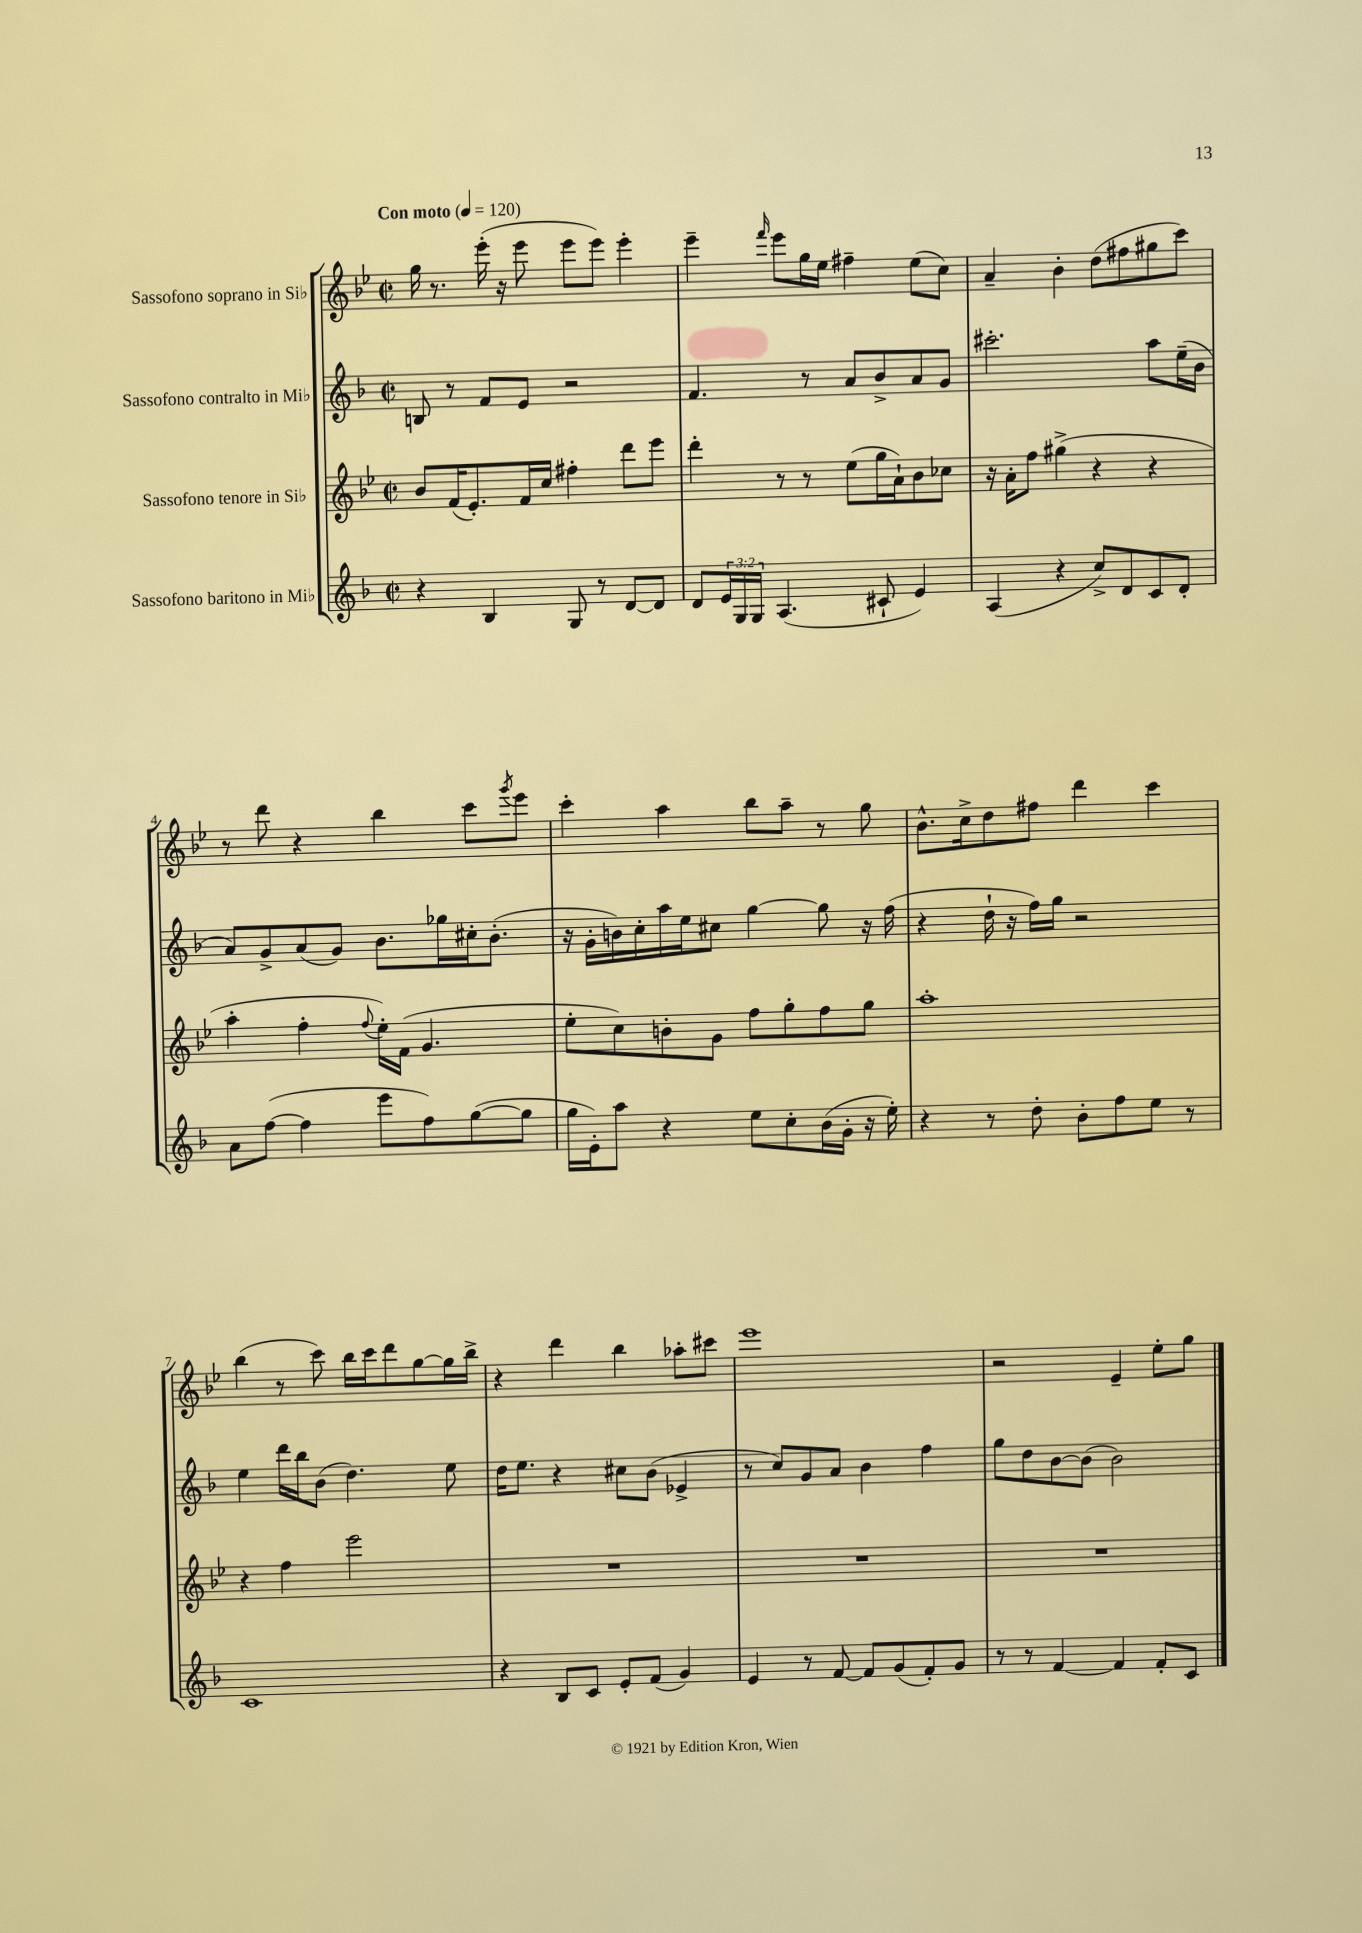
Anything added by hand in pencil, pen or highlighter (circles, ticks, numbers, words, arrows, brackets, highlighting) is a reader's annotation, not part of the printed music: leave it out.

**kern	**kern	**kern	**kern
*part4	*part3	*part2	*part1
*staff4	*staff3	*staff2	*staff1
*I"Sassofono baritono in Mi♭	*I"Sassofono tenore in Si♭	*I"Sassofono contralto in Mi♭	*I"Sassofono soprano in Si♭
*clefG2	*clefG2	*clefG2	*clefG2
*k[b-]	*k[b-e-]	*k[b-]	*k[b-e-]
*M2/2	*M2/2	*M2/2	*M2/2
*met(c|)	*met(c|)	*met(c|)	*met(c|)
*MM120	*MM120	*MM120	*MM120
=1	=1	=1	=1
!	!	!	!LO:TX:a:B:t=Con moto
4r	8b-/L	8Bn/	16gg\
.	.	.	8.r
.	(16f/K	8r	.
.	8.e-'/)	.	.
4B-/	.	8f/L	(16eee-'\
.	.	.	16r
.	16f/L	8e/J	8eee-\
.	16cc/JJ	.	.
8G/	4ff#X'\	2r	8eee-\L
8r	.	.	8eee-\J)
[8d/L	8ddd\L	.	4eee-'\
8d/J]	8eee-\J	.	.
=2	=2	=2	=2
8d/L	4ddd'\	4.f/	4eee-~\
24e/L	.	.	.
24G/	.	.	.
24G/JJ	.	.	.
.	.	.	16qqfff/
(4.A/	8r	.	8eee-\L
.	8r	8r	16gg\L
.	.	.	16ee-\JJ
.	(8ee-\L	8a/L	4ff#X~\
8c#X`/	16gg\L	8b-^/	.
.	16a`\J)	.	.
4e/)	8b-\	8a/	(8ee-\L
.	8cc-X\J	8g/J	8cc\J)
=3	=3	=3	=3
(4A/	16r	2.ccc#X'\	4a~/
.	16a'\KL	.	.
.	8ff\J	.	.
4r	(4gg#X^\	.	4b-'\
8cc^/L)	4r	.	(8dd\L
8d/	.	.	8ff#X\
8c/	4r	8aa\L	8gg#X\
8d'/J	.	(16ee~\L	8ccc\J)
.	.	16b-\JJ	.
!!LO:LB:g=z
=4	=4	=4	=4
8a\L	4aa'\	8a/L)	8r
([8ff\J	.	8g^/	8ddd\
4ff\]	4ff'\	(8a/	4r
.	.	8g/J)	.
.	8qqff/	.	.
8eee\L	16ee-'\LL)	8.b-\L	4bb-\
.	(16f\JJ	.	.
8ff\)	4.g/	.	.
.	.	16gg-X\L	.
([8gg\	.	16cc#X'\J	8ccc\L
.	.	(8.b-'\J	.
.	.	.	8qggg/
8gg\J]	.	.	8eee-\J
=5	=5	=5	=5
16gg\LL	8ee-'\L	16r	4ccc'\
16e'\J)	.	16g'\LL	.
8aa\J	8cc\)	16bn\)	.
.	.	16cc'\	.
4r	8bn'\	16aa\	4aa\
.	.	16ee\J	.
.	8g\J	8cc#X\J	.
8ee\L	8ff\L	[4gg\	8bb-\L
8cc'\	8gg'\	.	8aa~\J
(16b-\L	8ff\	8gg\]	8r
16g'\JJ	.	.	.
16r	8gg\J	16r	8gg\
16ee'\)	.	(16ff\	.
=6	=6	=6	=6
4r	1aa'	4r	8.b-^^\L
.	.	.	16cc^\k
8r	.	16dd`\	8dd\
.	.	16r	.
8dd'\	.	16ff\LL)	8ff#X\J
.	.	16gg\JJ	.
8b-'\L	.	2r	4ddd\
8ff\	.	.	.
8ee\J	.	.	4ccc\
8r	.	.	.
!!LO:LB:g=z
=7	=7	=7	=7
1c	4r	4ee\	(4bb-\
.	4ff\	16ddd\LL	8r
.	.	16bb-\J	.
.	.	(8b-\J	8ccc\)
.	2eee-\	4.dd\)	16bb-\LL
.	.	.	16ccc\J
.	.	.	8ddd\
.	.	.	[8gg\
.	.	8ee\	16gg\L]
.	.	.	16bb-^\JJ
=8	=8	=8	=8
4r	1r	16dd\KL	4r
.	.	8.ee\J	.
8B-/L	.	4r	4ddd\
8c/J	.	.	.
8e'/L	.	8cc#X\L	4bb-\
(8f/J	.	(8b-\J	.
4g/)	.	4e-X^/	8aa-X'\L
.	.	.	8ccc#X\J
=9	=9	=9	=9
4e/	1r	8r	1eee-
.	.	8cc/L)	.
8r	.	8g/	.
[8f/	.	8a/J	.
8f/L]	.	4b-\	.
(8g/	.	.	.
8f'/)	.	4ff\	.
8g/J	.	.	.
=10	=10	=10	=10
8r	1r	8gg\L	2r
8r	.	8dd\	.
[4f/	.	[8b-\	.
.	.	(8b-\J]	.
4f/]	.	2b-\)	4e-~/
8f'/L	.	.	8ee-'\L
8c/J	.	.	8gg\J
==	==	==	==
*-	*-	*-	*-
